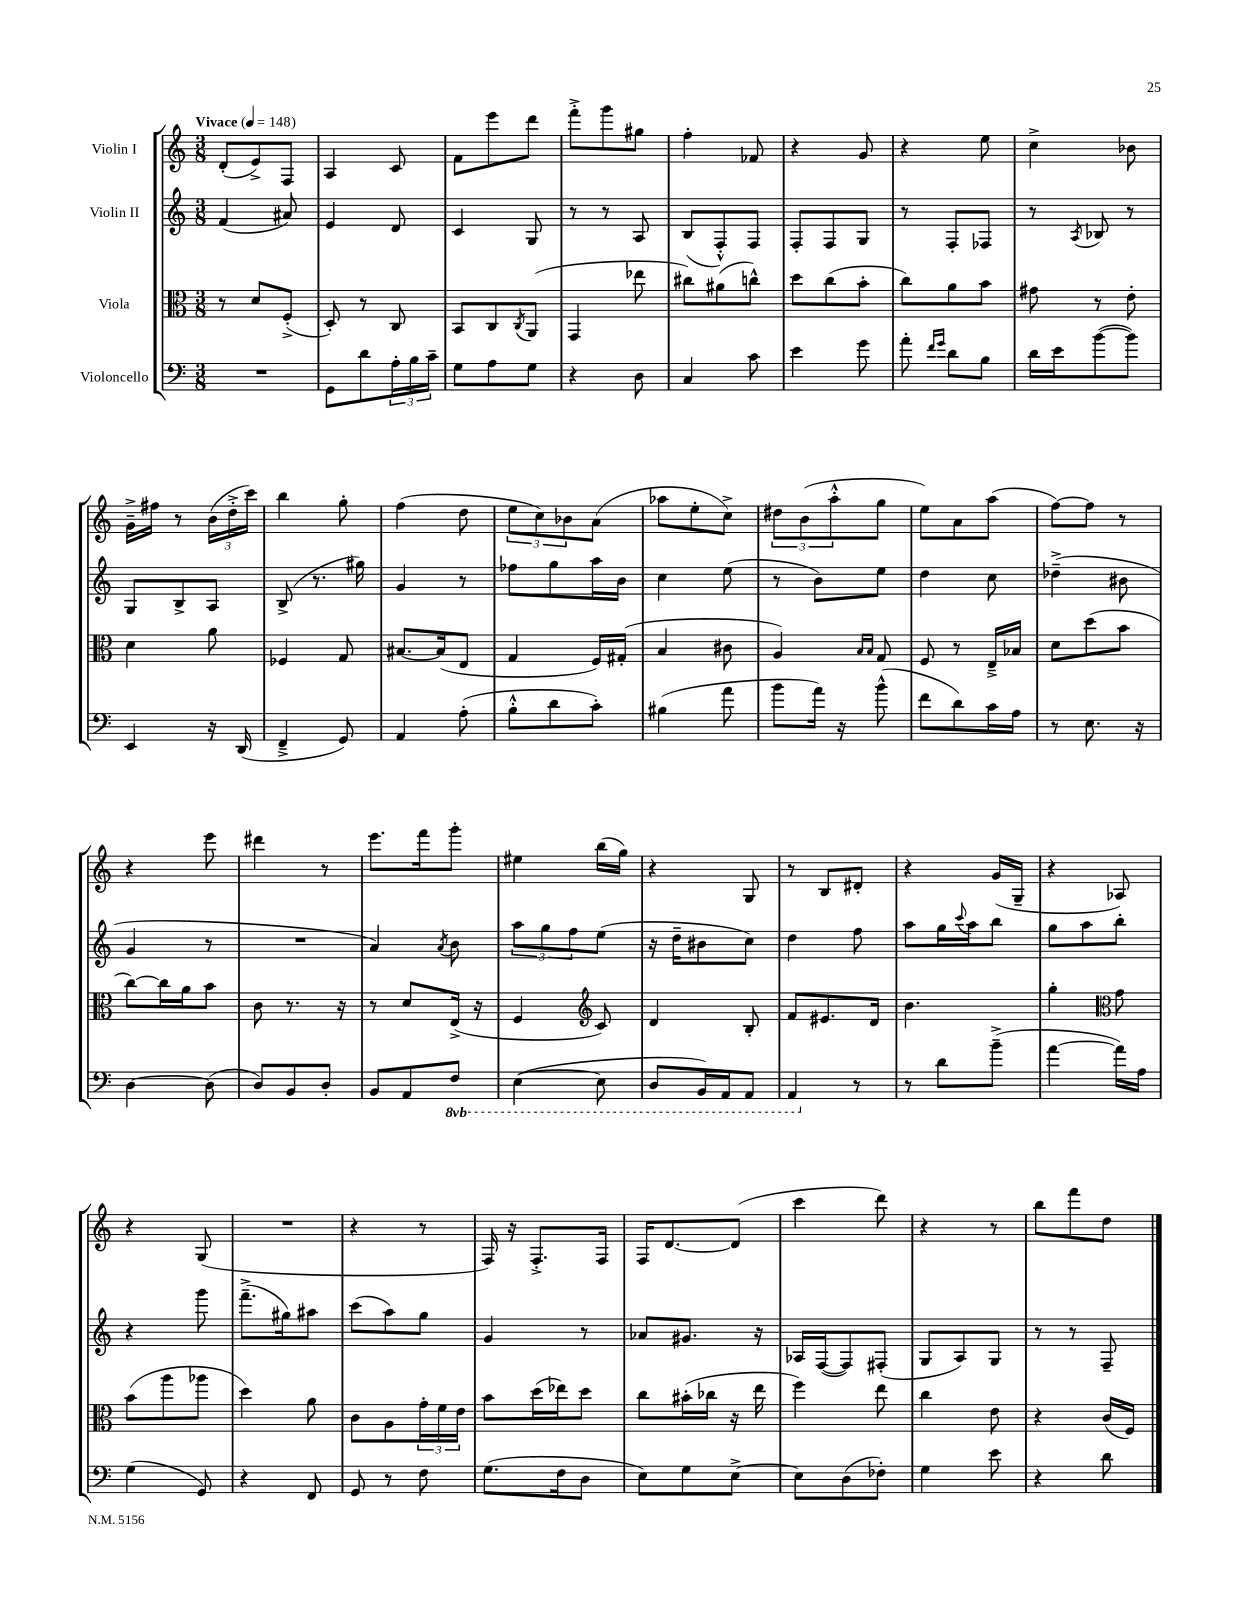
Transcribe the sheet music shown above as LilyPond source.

<<
\new StaffGroup <<
\new Staff = "s0" \with { instrumentName = "Violin I" } {
    \clef treble \key c \major \numericTimeSignature \time 3/8 \tempo "Vivace" 4 = 148
    d'8-.( e'8->) f8 |
    a4 c'8 |
    f'8 e'''8 d'''8 |
    f'''8-.-> g'''8 gis''8 |
    f''4-. fes'8 |
    r4 g'8 |
    r4 e''8 |
    c''4-> bes'8 |
    g'16---> fis''16 r8 \tuplet 3/2 { b'16( d''16-.-> c'''16) } |
    b''4 g''8-. |
    f''4( d''8 |
    \tuplet 3/2 { e''8 c''8) bes'8 } a'8( |
    aes''8 e''8-. c''8->) |
    \tuplet 3/2 { dis''8 b'8( a''8-.-^ } g''8 |
    e''8) a'8 a''8( |
    f''8~) f''8 r8 |
    r4 e'''8 |
    dis'''4 r8 |
    e'''8. f'''16 g'''8-. |
    eis''4 b''16( g''16) |
    r4 g8 |
    r8 b8 dis'8-. |
    r4 g'16( g16-- |
    r4 aes8) |
    r4 g8( |
    R4. |
    r4 r8 |
    f16) r16 f8.-.-> f16 |
    f16 d'8.~ d'8( |
    c'''4 d'''8) |
    r4 r8 |
    b''8 f'''8 d''8 \bar "|." |
}
\new Staff = "s1" \with { instrumentName = "Violin II" } {
    \clef treble \key c \major \numericTimeSignature \time 3/8
    f'4( ais'8) |
    e'4 d'8 |
    c'4 g8 |
    r8 r8 a8 |
    b8( f8-.-^) f8 |
    f8-. f8 g8 |
    r8 f8-. fes8 |
    r8 \acciaccatura { a8 } bes8 r8 |
    g8 b8-> a8 |
    b8->( r8. gis''16) |
    g'4 r8 |
    fes''8 g''8 a''16 b'16 |
    c''4 e''8( |
    r8 b'8) e''8 |
    d''4 c''8 |
    des''4--->( bis'8 |
    g'4 r8 |
    R4. |
    a'4) \acciaccatura { a'8 } b'8 |
    \tuplet 3/2 { a''8 g''8 f''8 } e''8( |
    r16 d''16-- bis'8 c''8) |
    d''4 f''8 |
    a''8 g''16 \appoggiatura { c'''8 } a''16 b''8 |
    g''8 a''8 b''8-. |
    r4 g'''8 |
    f'''8.--->( gis''16) ais''8 |
    c'''8( a''8) g''8 |
    g'4 r8 |
    aes'8 gis'8. r16 |
    aes16 f16~( f8) fis8-.( |
    g8 a8) g8 |
    r8 r8 f8-- \bar "|." |
}
\new Staff = "s2" \with { instrumentName = "Viola" } {
    \clef alto \key c \major \numericTimeSignature \time 3/8
    r8 d'8 f8-.->( |
    d8-.) r8 c8 |
    b,8 c8 \acciaccatura { c8 } a,8( |
    g,4 ees''8 |
    cis''8) ais'8( c''8-^) |
    d''8 c''8( b'8-. |
    c''8) a'8 b'8 |
    gis'8 r8 e'8-. |
    d'4 a'8 |
    fes4 g8 |
    bis8.~ bis16( e8 |
    g4 f16) gis16-.( |
    b4 cis'8 |
    a4) \grace { b16 b16 } g8 |
    f8 r8 e16---> bes16 |
    d'8 d''8( b'8 |
    c''8~) c''16 a'16 b'8 |
    c'8 r8. r16 |
    r8 d'8 e16->( r16 |
    f4 \clef treble c'8) |
    d'4 b8-. |
    f'8 eis'8. d'16 |
    b'4. |
    g''4-. \clef alto g'8 |
    b'8( a''8 aes''8 |
    d''4) a'8 |
    c'8 a8 \tuplet 3/2 { g'16-. f'16 e'16 } |
    b'8 d''16( ees''16) d''8 |
    c''8 bis'16-.( ces''16 r16 e''16 |
    f''4) e''8 |
    c''4 e'8 |
    r4 c'16( f16) \bar "|." |
}
\new Staff = "s3" \with { instrumentName = "Violoncello" } {
    \clef bass \key c \major \numericTimeSignature \time 3/8 \set Staff.ottavationMarkups = #ottavation-simple-ordinals
    R4. |
    g,8 d'8 \tuplet 3/2 { a16-. b16 c'16-- } |
    g8 a8 g8 |
    r4 d8 |
    c4 c'8 |
    e'4 g'8 |
    a'8-. \grace { f'16 g'16 } d'8 b8 |
    d'16 e'16 b'8~( b'8) |
    e,4 r16 d,16( |
    f,4---> g,8) |
    a,4 a8-.( |
    b8-.-^ d'8 c'8-.) |
    bis4( a'8 |
    b'8 a'16) r16 b'8-^( |
    f'8 d'8) c'16 a16 |
    r8 e8. r16 |
    d4~ d8( |
    d8) b,8 d8-. |
    b,8 a,8 \ottava #-1 f,8 |
    e,4~( e,8 |
    d,8 b,,16) a,,16 a,,8 |
    a,,4 \ottava #0 r8 |
    r8 d'8 b'8--->( |
    a'4~ a'16) a16 |
    g4( g,8) |
    r4 f,8 |
    g,8 r8 f8 |
    g8.( f16 d8 |
    e8) g8 e8~-> |
    e8 d8( fes8-.) |
    g4 e'8 |
    r4 d'8 \bar "|." |
}
>>
>>
\layout { \context { \Score \remove "Bar_number_engraver" } }
